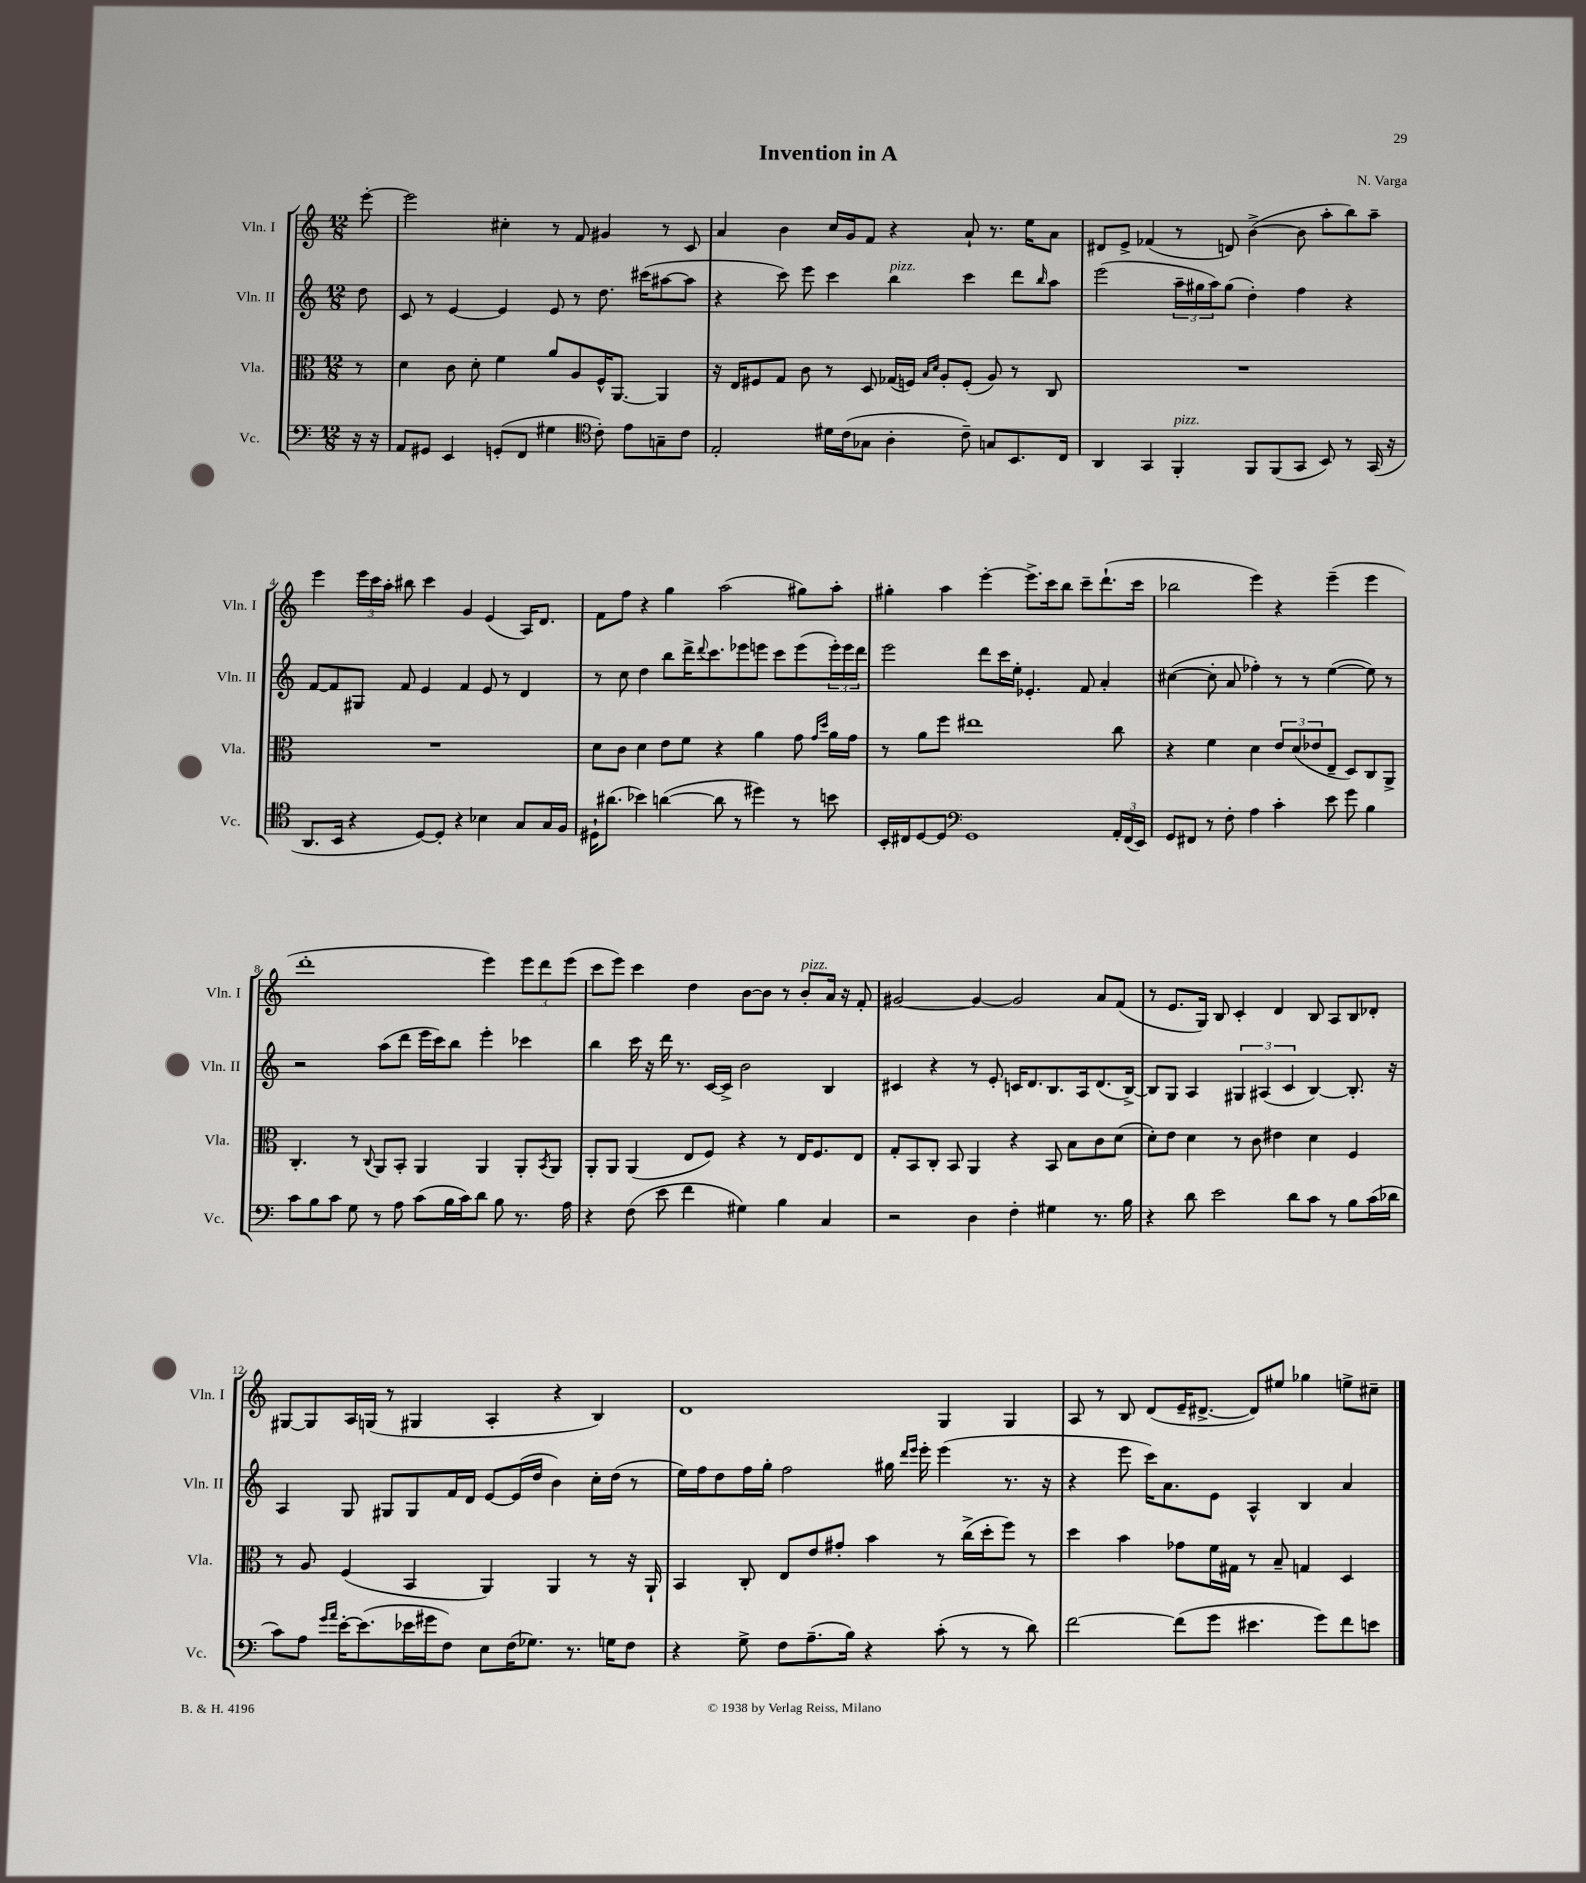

**kern	**kern	**kern	**kern
*part4	*part3	*part2	*part1
*staff4	*staff3	*staff2	*staff1
*I"Vc.	*I"Vla.	*I"Vln. II	*I"Vln. I
*I'Vc.	*I'Vla.	*I'Vln. II	*I'Vln. I
*clefF4	*clefC3	*clefG2	*clefG2
*k[]	*k[]	*k[]	*k[]
*M12/8	*M12/8	*M12/8	*M12/8
=	=	=	=
16r	8r	8dd\	[8eee'\
16r	.	.	.
=1	=1	=1	=1
8AA/L	4d\	8c/	2eee\]
8GG#X/J	.	8r	.
4EE/	8c\	[4e/	.
.	8d'\	.	.
(8GGn'/L	4f\	4e/]	4cc#X'\
8FF/J	.	.	.
4G#X\	8a/L	8e/	8r
.	8A/	8r	8f/
*clefC4	*	*	*
8c'\)	16F^^/K	8.dd\	4g#X/
.	[8.AA/J	.	.
8e\L	.	.	.
.	.	(16ccc#X\KL	.
8Gn~\	4AA/]	[8aa#X\	8r
8c\J	.	8aa#\J]	8c/
=2	=2	=2	=2
2E'/	16r	4r	4a/
.	16E/KL	.	.
.	8F#X/	.	.
.	8G/J	8ccc\)	4b\
.	8c\	8eee\	.
16d#X\LL	8r	4ccc\	16cc/LL
(16c\J	.	.	16g/J
8G-X\J	8D/	.	8f/J
!	!	!LO:TX:a:i:t=pizz.	!
4A'\	(16G-X/LL	4bb\	4r
.	16Fn/JJ)	.	.
.	16qqB/LL	.	.
.	16qqd/JJ	.	.
.	8A'/L	.	.
8c~\)	(8F'/J	4ccc\	8a`/
8Gn/L	8A/)	.	8.r
8.BB/	8r	8ddd\L	.
.	.	.	16ee\KL
.	.	16qqbb/	.
.	8C/	8aa\J	8a\J
16C/Jk	.	.	.
=3	=3	=3	=3
4AA/	1.r	(2eee\	8d#X/L
.	.	.	8e^/J
4GG/	.	.	(4f-X/
!LO:TX:a:i:t=pizz.	!	!	!
4FF'/	.	24aa~\LL	8r
.	.	24gg#X\	.
.	.	24aa\J)	.
.	.	(8gg#\J	8dn/)
8FF/L	.	4dd'\)	([4b^\
(8FF/	.	.	.
8GG/J	.	4ff\	8b\]
8BB/)	.	.	8aa'\L
8r	.	4r	8bb\)
(16GG/	.	.	8aa~\J
16r	.	.	.
!!LO:LB:g=z
=4	=4	=4	=4
8.AA/L	1.r	[8f/L	4eee\
.	.	8f/]	.
16BB/Jk	.	.	.
4r	.	8G#X/J	24eee\LL
.	.	.	24ccc\
.	.	.	24aa'\JJ
.	.	8f/	8bb#X\
[8D/L)	.	4e/	4ccc\
8D'/J]	.	.	.
4r	.	4f/	4g/
4B-X\	.	8e/	(4e/
.	.	8r	.
8G/L	.	4d/	16A/KL)
.	.	.	8.d/J
16G/L	.	.	.
16F/JJ	.	.	.
=5	=5	=5	=5
16D#X`\KL	8d\L	8r	8f\L
(8.a#X\J	.	.	.
.	8c\J	8cc\	8ff\J
4b-X\)	4d\	4dd\	4r
([4an\	8e\L	8bb\L	4gg\
.	8f\J	16ddd^\K	.
.	.	8qqddd/	.
.	.	8.ccc\	.
8a\]	4r	.	(2aa\
8r	.	8eee-X\	.
4dd#X\)	4a\	8eeen\J	.
.	.	8ccc\L	.
8r	8g\	(8eee\	8gg#X\L)
.	16qqg/LL	.	.
.	16qqdd/JJ	.	.
8bn\	16a\LL	24eee'\L)	8aa'\J
.	.	24eee\	.
.	16g\JJ	.	.
.	.	24ddd\JJ	.
=6	=6	=6	=6
16BB'/LL	8r	2eee\	4gg#X'\
16C#X/J	.	.	.
[8D/	8a\L	.	.
8D/J]	8ff\J	.	4aa\
*clefF4	*	*	*
1GG	1ee#X	.	.
.	.	8ddd\L	[4eee'\
.	.	16ccc\L	.
.	.	16ee'\JJ	.
.	.	4.e-X'/	8.eee^\L]
.	.	.	16ccc\k
.	.	.	8bb\J
.	.	8f/	8ccc~\L
.	.	4a'/	(8.ddd`\
24AA'/LL	8cc\	.	.
(24FF/	.	.	.
.	.	.	16ccc\Jk
24EE/JJ)	.	.	.
=7	=7	=7	=7
8GG/L	4r	([4cc#X\	2bb-X\
8FF#X/J	.	.	.
8r	4f\	8cc#'\]	.
8F'\	.	8a/	.
4A\	4d\	4ff-X'\)	4eee\)
4c'\	12e/L	8r	4r
.	(12d/	.	.
.	.	8r	.
.	12e-X/	.	.
8e\	8E~/J	([4ee\	(4eee~\
8g\	8D/L)	.	.
4B\	8C/	8ee\])	4eee\
.	8AA^/J	8r	.
!!LO:LB:g=z
=8	=8	=8	=8
8c\L	4.C'/	2r	1ddd'
8B\	.	.	.
8c\J	.	.	.
8G\	8r	.	.
.	8qqC/	.	.
8r	8AA/L	(8aa\L	.
8A\	8BB'/J	8ddd\J	.
(8c\L	4AA/	16eee\LL	.
.	.	16ccc\J)	.
16B\L	.	8bb\J	.
16c\J)	.	.	.
8d\J	4AA/	4eee'\	4eee\)
8B\	.	.	.
8.r	8AA'/L	4ccc-X\	12eee\L
.	.	.	12ddd\
.	8qBB/	.	.
.	8AA/J	.	.
.	.	.	(12eee\J
16A\	.	.	.
=9	=9	=9	=9
4r	8AA'/L	4bb\	8ccc\L
.	8AA/J	.	8eee\J)
(8F\	(4AA/	16ccc\	4ccc\
.	.	16r	.
8e\	.	16ddd\	.
.	.	8.r	.
4f\	8E/L	.	4dd\
.	8F/J)	[16c/LL	.
.	.	16c^/JJ]	.
4G#X\)	4r	2b\	[8b\L
.	.	.	8b\J]
4B\	8r	.	8r
!	!	!	!LO:TX:a:i:t=pizz.
.	16E/KL	.	8b'/L
.	8.F/	.	.
4C/	.	4B/	16a/Jk
.	.	.	16r
.	8E/J	.	8f'/
=10	=10	=10	=10
2r	8G'/L	4c#X/	[2g#X/
.	8BB/	.	.
.	8C'/J	4r	.
.	8BB/	.	.
4D\	4AA/	8r	4g#/_
.	.	8e'/	.
4F'\	4r	16cn/KL	2g#/]
.	.	8.d/	.
4G#X\	8BB/	8.B/	.
.	8B\L	.	.
.	.	16A/k	.
8.r	8c\	(8.d/	8a/L
.	(8d\J	.	(8f/J
16B\	.	[16B^/Jk)	.
=11	=11	=11	=11
4r	8d'\L)	8B/L]	8r
.	8e\J	8G/J	8.e/L
8d\	4d\	4A/	.
.	.	.	16G/Jk)
2e\	.	.	8B/
.	8r	6G#X/	4c'/
.	8c\	.	.
.	.	(6A#X/	.
.	4e#X\	.	4d/
.	.	6c/	.
8d\L	.	.	.
8c\J	4d\	[4B/)	8B/
8r	.	.	8A/L
8B\L	4F/	8.B'/]	8B/
(16c\L	.	.	8d-X'/J
16d-X\JJ	.	16r	.
!!LO:LB:g=z
=12	=12	=12	=12
8c\L)	8r	4A/	[8G#X/L
8A\J	8A/	.	8G#/]
16qqg/LL	.	.	.
16qqa/JJ	.	.	.
[16e'\KL	(4F/	8G/	16A/L
(8.e\]	.	.	(16Gn/JJ
.	.	8G#X/L	8r
16e-X\L	4BB/	8G#/	4G#X/
16g#X\J	.	.	.
8F\J)	.	16f/L	.
.	.	16d/JJ	.
8E\L	4AA/)	[8e/L	4A'/
(16F\K	.	(16e/L]	.
8.G-X\J)	.	16dd/JJ	.
.	4AA/	4b\)	4r
8.r	.	.	.
.	8r	16cc'\LL	4B/)
16Gn\KL	.	(16dd\JJ	.
8F\J	16r	8r	.
.	16AA`/	.	.
=13	=13	=13	=13
4r	4BB/	16ee\LL)	1d
.	.	16ff\J	.
.	.	8dd\	.
8G^\	8C'/	16ff\L	.
.	.	16gg'\JJ	.
8F\L	8E/L	2ff\	.
(8.A~\	8e/	.	.
.	8g#X'/J	.	.
16B\Jk)	.	.	.
4r	4b\	.	.
.	.	16gg#X\	.
.	.	16qqddd/LL	.
.	.	16qqeee/JJ	.
.	.	16eee'\	.
(8c'\	8r	(4eee\	4G/
8r	(16cc^\LL	.	.
.	16dd'\J	.	.
8r	8ff\J)	8.r	4G/
8d\)	8r	.	.
.	.	16r	.
=14	=14	=14	=14
[2f\	4dd\	4r	8A/
.	.	.	8r
.	4b\	8eee\	8B/
.	.	16ccc\KL)	(8d/L
.	.	8.a\	.
(8f\L]	8g-X\L	.	16e~/K
.	.	.	[8.d#X^/J
8g\J	16f\L	8e\J	.
.	16G#X\JJ	.	.
4.e#X\	8r	4A^^/	8d#/L])
.	8B~/	.	8ee#X/J
.	4Gn/	4B/	4gg-X\
8g\L)	.	.	.
8f\	4D/	4a/	8een^\L
8en\J	.	.	8cc#X~\J
==	==	==	==
*-	*-	*-	*-
